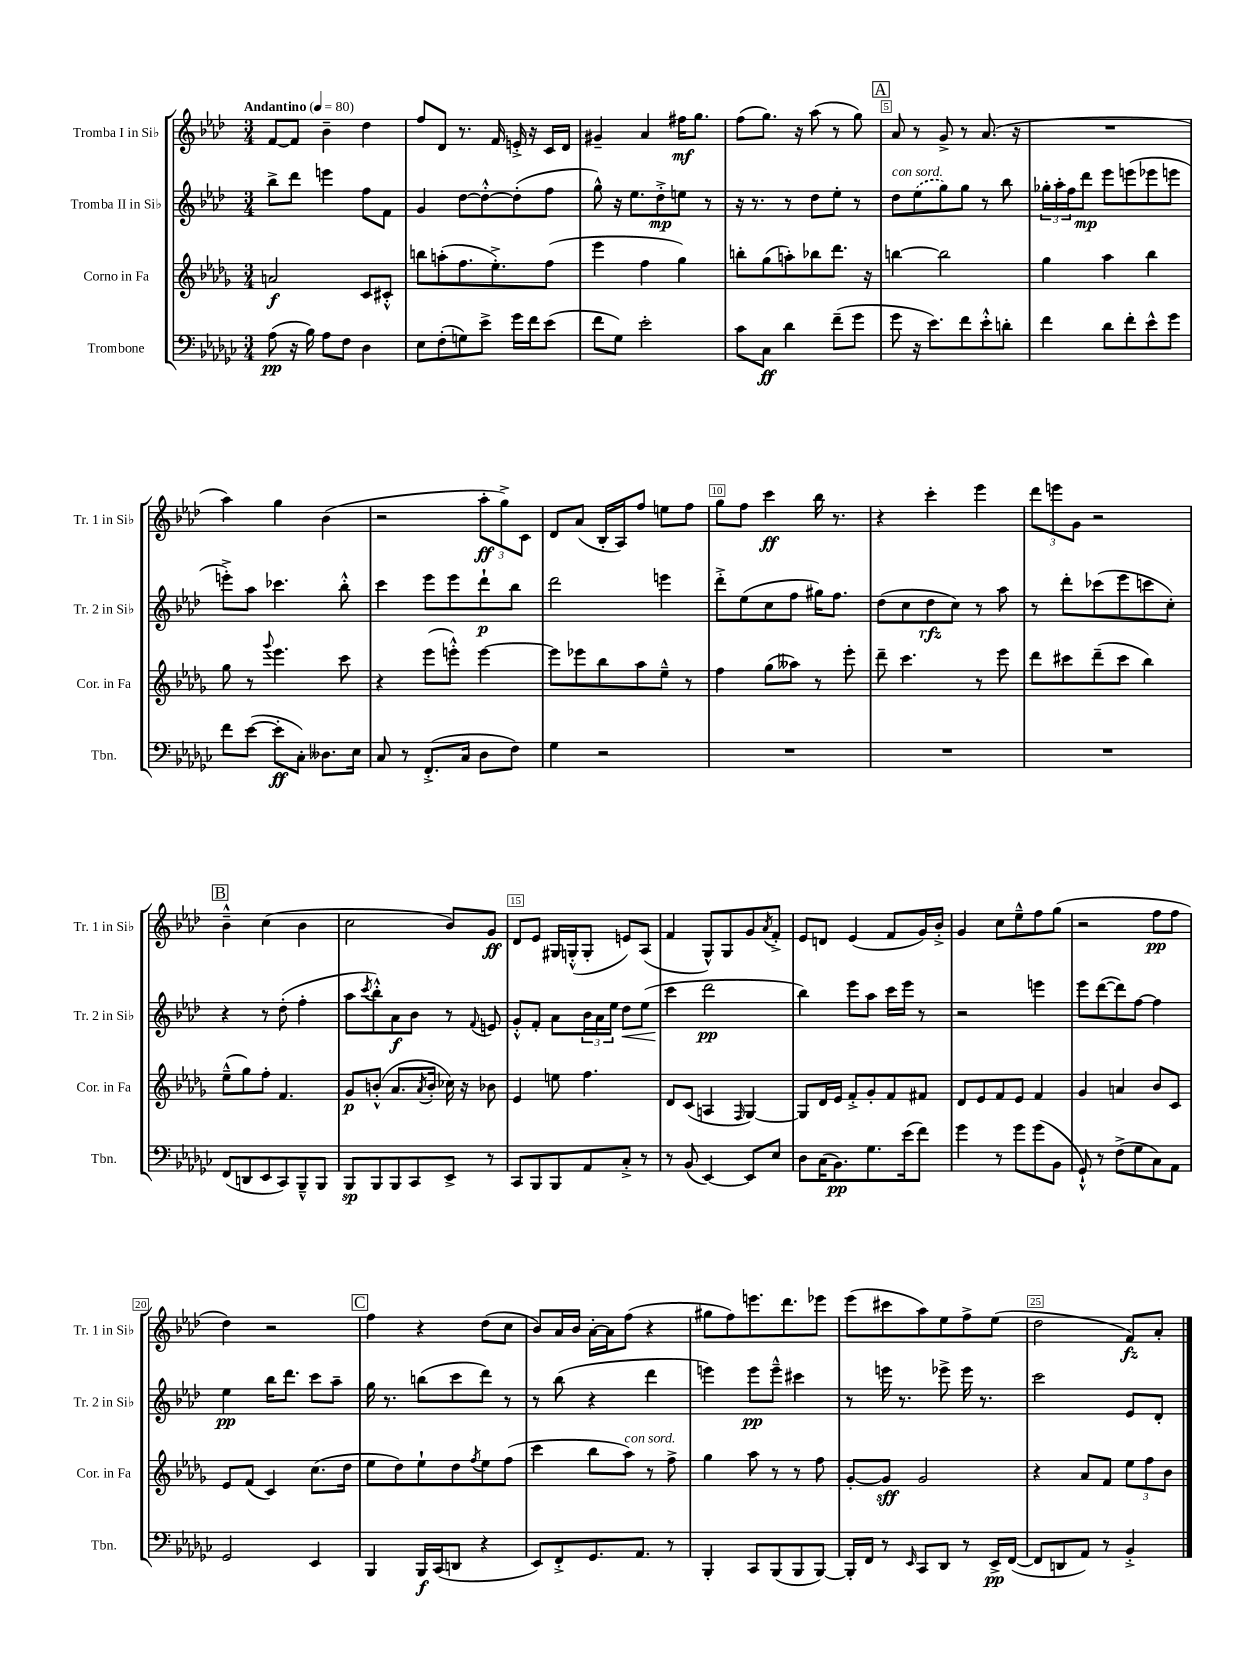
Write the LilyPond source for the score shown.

<<
\new StaffGroup <<
\new Staff = "s0" \with { instrumentName = "Tromba I in Sib" shortInstrumentName = "Tr. 1 in Sib" } {
    \clef treble \key aes \major \numericTimeSignature \time 3/4 \tempo "Andantino" 4 = 80
    f'8~ f'8 bes'4-- des''4 |
    f''8 des'8 r8. f'16 e'16-.-> r16 c'16 des'16 |
    gis'4-- aes'4 fis''16\mf g''8. |
    f''8( g''8.) r16 aes''8( r8 g''8) |
    \mark \markup { \box "A" } aes'8 r8 g'8-> r8 aes'8.( r16 |
    R2. |
    aes''4) g''4 bes'4( |
    r2 \tuplet 3/2 { aes''8-.\ff g''8->) c'8 } |
    des'8 aes'8( bes16-. aes16) f''8 e''8 f''8 |
    g''8 f''8 c'''4\ff bes''16 r8. |
    r4 c'''4-. ees'''4 |
    \tuplet 3/2 { des'''8 e'''8 g'8 } r2 |
    \mark \markup { \box "B" } bes'4---^ c''4( bes'4 |
    c''2 bes'8) g'8\ff |
    des'8 ees'8 gis16 g16-.-^( g8-. e'8) aes8( |
    f'4 g8-^) g8 g'8 \acciaccatura { aes'8 } f'8-.-> |
    ees'8 d'8 ees'4( f'8 g'16) bes'16-.-> |
    g'4 c''8 ees''8---^ f''8 g''8( |
    r2 f''8\pp f''8 |
    des''4) r2 |
    \mark \markup { \box "C" } f''4 r4 des''8( c''8 |
    bes'8) aes'16 bes'16 aes'16~-. aes'16 f''8( r4 |
    gis''8 f''8) e'''8. des'''8. ees'''8 |
    ees'''8( cis'''8 aes''8) ees''8 f''8-> ees''8( |
    des''2 f'8\fz) aes'8-. \bar "|." |
}
\new Staff = "s1" \with { instrumentName = "Tromba II in Sib" shortInstrumentName = "Tr. 2 in Sib" } {
    \clef treble \key aes \major \numericTimeSignature \time 3/4
    bes''8-> des'''8 e'''4 f''8 f'8 |
    g'4 des''8~ des''8~-.-^ des''8-.( f''8 |
    g''8-^) r16 ees''8. des''8-.->\mp e''8 r8 |
    r16 r8. r8 des''8 ees''8-. r8 |
    \mark \markup { \box "A" } des''8^\markup { \italic "con sord." } \once \slurDashed ees''8( g''8) g''8 r8 bes''8 |
    \tuplet 3/2 { ges''16-. aes''16-. f''16 } des'''8\mp ees'''8 e'''8( ees'''8 e'''8 |
    e'''8-.->) aes''8 ces'''4. bes''8-.-^ |
    c'''4 ees'''8 ees'''8 des'''8-!\p bes''8 |
    des'''2 e'''4 |
    des'''8-.-> ees''8( c''8 f''8 gis''16) f''8. |
    des''8( c''8 des''8\rfz c''8) r8 aes''8 |
    r8 des'''8-. ces'''8( ees'''8 c'''8 c''8-.) |
    \mark \markup { \box "B" } r4 r8 des''8-.( f''4-. |
    aes''8 \acciaccatura { c'''8 } bes''8-.-^) aes'8\f bes'8 r8 \appoggiatura { f'8 } e'8 |
    g'8-.-^ f'8-. aes'8 \tuplet 3/2 { bes'16 aes'16 ees''16 } des''8\< ees''8( |
    c'''4\! des'''2\pp |
    bes''4) ees'''8 aes''8 c'''16 ees'''16 r8 |
    r2 e'''4 |
    ees'''8 des'''8~( des'''8) f''8~ f''4 |
    ees''4\pp bes''16 des'''8. c'''8 aes''8-- |
    \mark \markup { \box "C" } g''16 r8. b''8( c'''8 des'''8) r8 |
    r8 bes''8( r4 des'''4 |
    e'''4) e'''8\pp e'''8---^ cis'''4 |
    r8 e'''16 r8. ees'''8-> ees'''16 r8. |
    c'''2 ees'8 des'8-. \bar "|." |
}
\new Staff = "s2" \with { instrumentName = "Corno in Fa" shortInstrumentName = "Cor. in Fa" } {
    \clef treble \key des \major \numericTimeSignature \time 3/4
    a'2\f c'8 cis'8-.-^ |
    b''8 a''8-.( f''8. ees''8.-.->) f''8( |
    ees'''4 f''4 ges''4) |
    b''8-. ges''8( a''8-.) bes''8 des'''8. r16 |
    \mark \markup { \box "A" } b''4~ b''2 |
    ges''4 aes''4 bes''4 |
    ges''8 r8 \appoggiatura { ges'''8 } ees'''4. c'''8 |
    r4 ees'''8( e'''8-.-^) e'''4~ |
    e'''8 ees'''8 bes''8 aes''8 ees''8---^ r8 |
    f''4 ges''8( aeses''8) r8 ees'''8-. |
    des'''8-- c'''4. r8 ees'''8 |
    des'''8 cis'''8 des'''8--( cis'''8 bes''4) |
    \mark \markup { \box "B" } ees''8---^( ges''8) f''8-. f'4. |
    ges'8\p b'8-.-^( aes'8. \acciaccatura { aes'8 } b'16-. ces''16) r16 bes'8 |
    ees'4 e''8 f''4. |
    des'8 c'8( a4 \grace { f16 } ges4~) |
    ges8 des'16 ees'16 f'8-.-> ges'8-. f'8 fis'8 |
    des'8 ees'8 f'8 ees'8 f'4 |
    ges'4 a'4 bes'8 c'8 |
    ees'8 f'8( c'4) c''8.( des''16 |
    \mark \markup { \box "C" } ees''8 des''8) ees''8-! des''8 \acciaccatura { f''8 } ees''8 f''8( |
    c'''4 bes''8 aes''8^\markup { \italic "con sord." }) r8 f''8-> |
    ges''4 aes''8 r8 r8 f''8 |
    ges'8~-. ges'8\sff ges'2 |
    r4 aes'8 f'8 \tuplet 3/2 { ees''8 f''8 bes'8 } \bar "|." |
}
\new Staff = "s3" \with { instrumentName = "Trombone" shortInstrumentName = "Tbn." } {
    \clef bass \key ges \major \numericTimeSignature \time 3/4
    aes8\pp( r16 bes16) aes8 f8 des4 |
    ees8 f8-.( g8) ees'8-> ges'16 f'16 ees'8( |
    f'8 ges8) ees'2-. |
    ces'8 ces8\ff des'4 f'8--( ges'8 |
    \mark \markup { \box "A" } ges'8 r16 ees'8.) f'8 ees'8-.-^ d'8-. |
    f'4 des'8 f'8-. ees'8-^ ges'8 |
    f'8 ees'8~( ees'8-.\ff ces8-.) deses8. ees16 |
    ces8 r8 f,8.-.->( ces16 des8 f8) |
    ges4 r2 |
    R2. |
    R2. |
    R2. |
    \mark \markup { \box "B" } f,8( d,8 ees,8 ces,8) bes,,8---^ bes,,8 |
    bes,,8\sp bes,,8 bes,,8 ces,8 ees,8-> r8 |
    ces,8 bes,,8 bes,,8 aes,8 ces8-.-> r8 |
    r8 bes,8( ees,4~) ees,8 ees8 |
    des8 ces16( bes,8.\pp) ges8. ees'16( f'8) |
    ges'4 r8 ges'8 ges'8( bes,8 |
    ges,8-!-^) r8 f8->( ges8 ces8) aes,8 |
    ges,2 ees,4 |
    \mark \markup { \box "C" } bes,,4 bes,,16\f ces,16( d,8 r4 |
    ees,8) f,8-.-> ges,8. aes,8. r8 |
    bes,,4-. ces,8 bes,,8( bes,,8 bes,,8~) |
    bes,,16-. f,16 r8 \grace { ees,16 } ces,8 des,8 r8 ees,16->\pp f,16~( |
    f,8 d,8 aes,8) r8 bes,4-.-> \bar "|." |
}
>>
>>
\layout { \context { \Score \override BarNumber.break-visibility = ##(#f #t #t) barNumberVisibility = #(every-nth-bar-number-visible 5) \override BarNumber.stencil = #(make-stencil-boxer 0.1 0.3 ly:text-interface::print) } }
